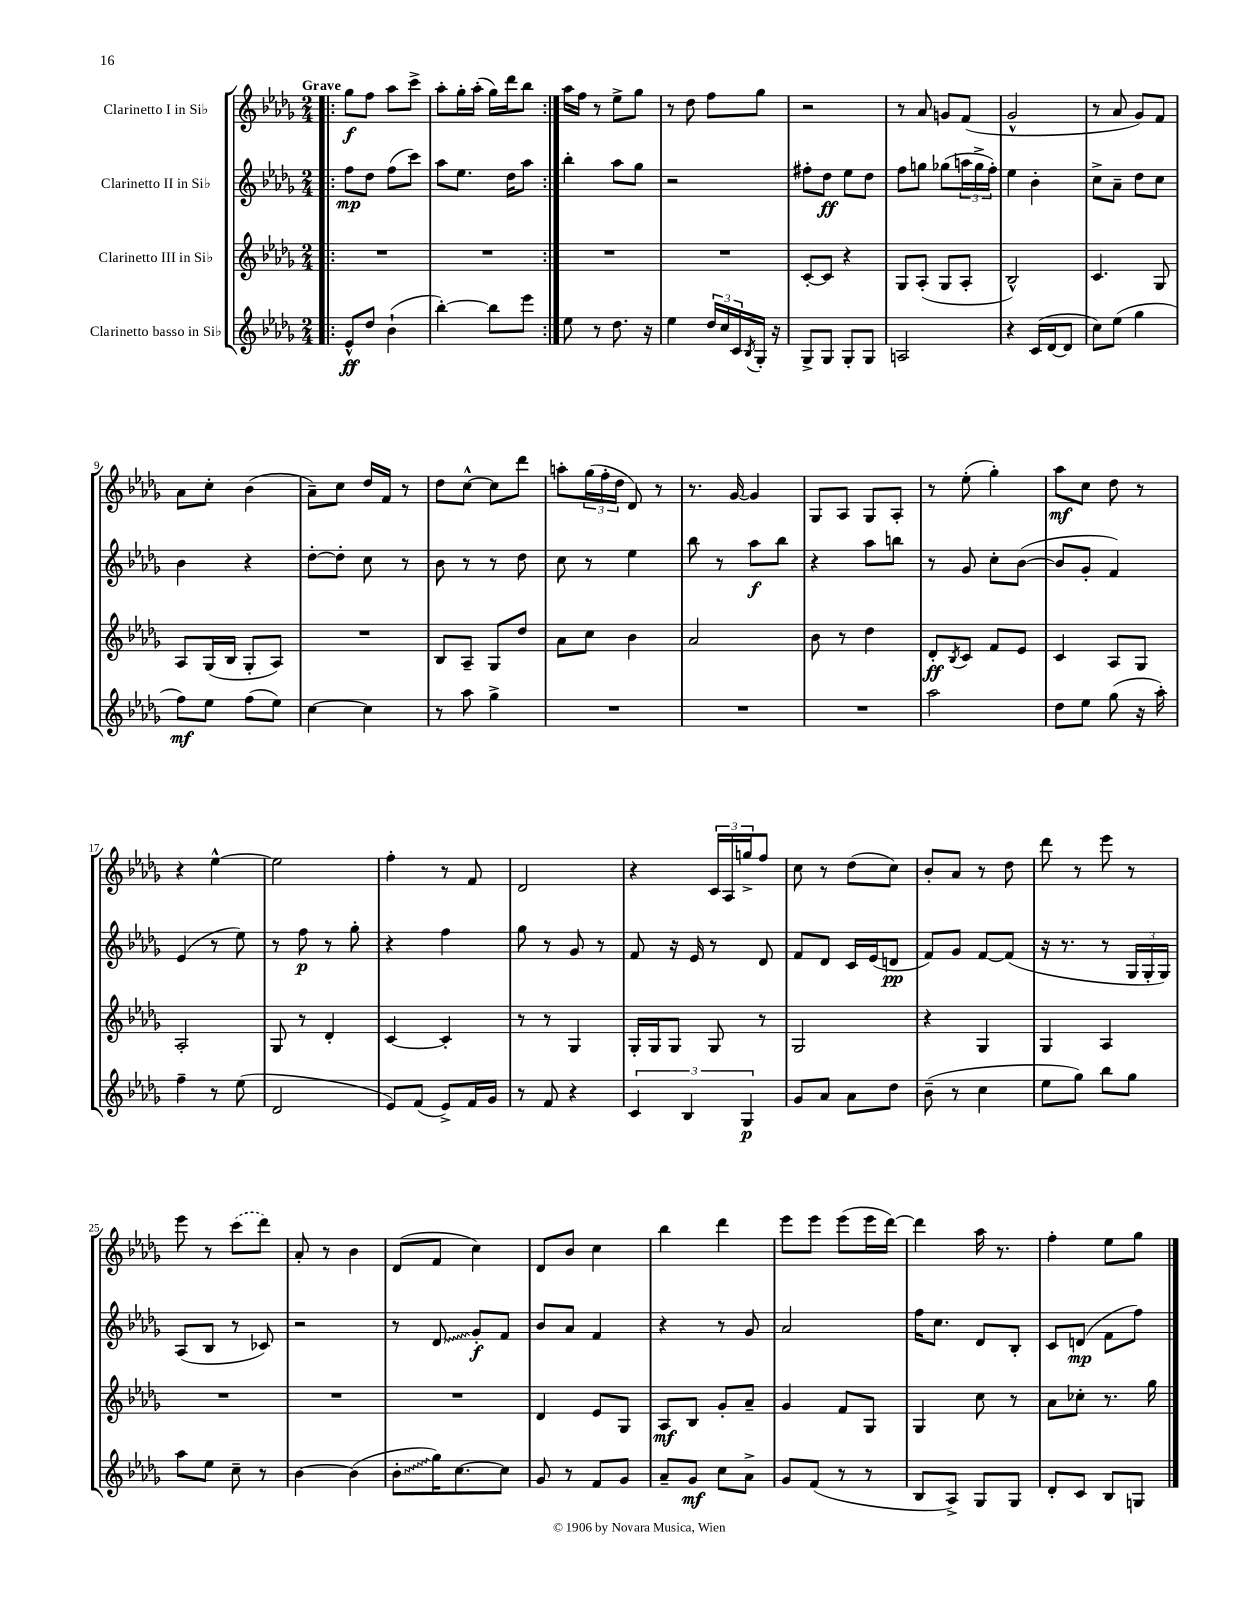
<<
\new StaffGroup <<
\new Staff = "s0" \with { instrumentName = "Clarinetto I in Sib" } {
    \clef treble \key des \major \numericTimeSignature \time 2/4 \tempo "Grave"
    \repeat volta 2 { \bar ".|:" ges''8\f f''8 aes''8 c'''8-> |
    aes''8-. ges''16-. aes''16-.( ges''16) des'''16 bes''8 | }
    aes''16 f''16 r8 ees''8-> ges''8 |
    r8 des''8 f''8 ges''8 |
    r2 |
    r8 aes'8 g'8 f'8( |
    ges'2-^ |
    r8 aes'8 ges'8) f'8 |
    aes'8 c''8-. bes'4( |
    aes'8--) c''8 des''16 f'16 r8 |
    des''8 c''8~-^ c''8 des'''8 |
    a''8-. \tuplet 3/2 { ges''16( f''16-. des''16 } des'8) r8 |
    r8. ges'16~ ges'4 |
    ges8 aes8 ges8 aes8-. |
    r8 ees''8-.( ges''4-.) |
    aes''8\mf c''8 des''8 r8 |
    r4 ees''4~-^ |
    ees''2 |
    f''4-. r8 f'8 |
    des'2 |
    r4 \tuplet 3/2 { c'16 aes16 g''16-> } f''8 |
    c''8 r8 des''8( c''8) |
    bes'8-. aes'8 r8 des''8 |
    des'''8 r8 ees'''8 r8 |
    ees'''8 r8 \once \slurDashed c'''8( des'''8) |
    aes'8-. r8 bes'4 |
    des'8( f'8 c''4) |
    des'8 bes'8 c''4 |
    bes''4 des'''4 |
    ees'''8 ees'''8 ees'''8( ees'''16 des'''16~) |
    des'''4 aes''16 r8. |
    f''4-. ees''8 ges''8 \bar "|." |
}
\new Staff = "s1" \with { instrumentName = "Clarinetto II in Sib" } {
    \clef treble \key des \major \numericTimeSignature \time 2/4
    \repeat volta 2 { \bar ".|:" f''8\mp des''8 f''8( c'''8) |
    aes''8 ees''8. des''16 aes''8 | }
    bes''4-. aes''8 ges''8 |
    r2 |
    fis''8-. des''8\ff ees''8 des''8 |
    f''8 g''8 ges''8( \tuplet 3/2 { a''16 ges''16-> f''16-.) } |
    ees''4 bes'4-. |
    c''8-> aes'8-- des''8 c''8 |
    bes'4 r4 |
    des''8~-. des''8-. c''8 r8 |
    bes'8 r8 r8 des''8 |
    c''8 r8 ees''4 |
    bes''8 r8 aes''8\f bes''8 |
    r4 aes''8 b''8 |
    r8 ges'8 c''8-. bes'8~( |
    bes'8 ges'8-. f'4) |
    ees'4( r8 ees''8) |
    r8 f''8\p r8 ges''8-. |
    r4 f''4 |
    ges''8 r8 ges'8 r8 |
    f'8 r16 ees'16 r8 des'8 |
    f'8 des'8 c'16 ees'16( d'8\pp |
    f'8) ges'8 f'8~ f'8( |
    r16 r8. r8 \tuplet 3/2 { ges16 ges16-. ges16) } |
    aes8( bes8 r8 ces'8) |
    r2 |
    r8 \once \override Glissando.style = #'zigzag des'8\glissando ges'8-.\f f'8 |
    bes'8 aes'8 f'4 |
    r4 r8 ges'8 |
    aes'2 |
    f''16 c''8. des'8 bes8-. |
    c'8 d'8\mp( f'8 f''8) \bar "|." |
}
\new Staff = "s2" \with { instrumentName = "Clarinetto III in Sib" } {
    \clef treble \key des \major \numericTimeSignature \time 2/4
    \repeat volta 2 { \bar ".|:" R2 |
    R2 | }
    R2 |
    R2 |
    c'8~-. c'8 r4 |
    ges8 aes8-.( ges8 aes8-. |
    bes2-^) |
    c'4. ges8 |
    aes8 ges16( bes16 ges8-. aes8) |
    R2 |
    bes8 aes8-- ges8 des''8 |
    aes'8 c''8 bes'4 |
    aes'2 |
    bes'8 r8 des''4 |
    des'8-.\ff \acciaccatura { bes8 } c'8 f'8 ees'8 |
    c'4 aes8 ges8 |
    aes2-. |
    ges8 r8 des'4-. |
    c'4~ c'4-. |
    r8 r8 ges4 |
    ges16-. ges16 ges8 ges8 r8 |
    ges2 |
    r4 ges4 |
    ges4 aes4 |
    R2 |
    R2 |
    R2 |
    des'4 ees'8 ges8 |
    aes8\mf bes8 ges'8-. aes'8-- |
    ges'4 f'8 ges8 |
    ges4 c''8 r8 |
    aes'8 ces''8-. r8. ges''16 \bar "|." |
}
\new Staff = "s3" \with { instrumentName = "Clarinetto basso in Sib" } {
    \clef treble \key des \major \numericTimeSignature \time 2/4
    \repeat volta 2 { \bar ".|:" ees'8-^\ff des''8 bes'4-!( |
    bes''4~-.) bes''8 ees'''8 | }
    ees''8 r8 des''8. r16 |
    ees''4 \tuplet 3/2 { des''16 c''16 c'16 } \acciaccatura { bes8 } ges16-. r16 |
    ges8-> ges8 ges8-. ges8 |
    a2 |
    r4 c'16( des'16~ des'8 |
    c''8) ees''8( ges''4 |
    f''8\mf) ees''8 f''8( ees''8) |
    c''4~ c''4 |
    r8 aes''8 ges''4-> |
    R2 |
    R2 |
    R2 |
    aes''2 |
    des''8 ees''8 ges''8( r16 aes''16-.) |
    f''4-- r8 ees''8( |
    des'2 |
    ees'8) f'8( ees'8->) f'16 ges'16 |
    r8 f'8 r4 |
    \tuplet 3/2 { c'4 bes4 ges4\p } |
    ges'8 aes'8 aes'8 des''8 |
    bes'8--( r8 c''4 |
    ees''8 ges''8) bes''8 ges''8 |
    aes''8 ees''8 c''8-- r8 |
    bes'4~ bes'4( |
    \once \override Glissando.style = #'zigzag bes'8-.\glissando ges''16) c''8.~ c''8 |
    ges'8 r8 f'8 ges'8 |
    aes'8-- ges'8\mf c''8 aes'8-> |
    ges'8 f'8( r8 r8 |
    bes8 aes8->) ges8 ges8 |
    des'8-. c'8 bes8 g8 \bar "|." |
}
>>
>>
